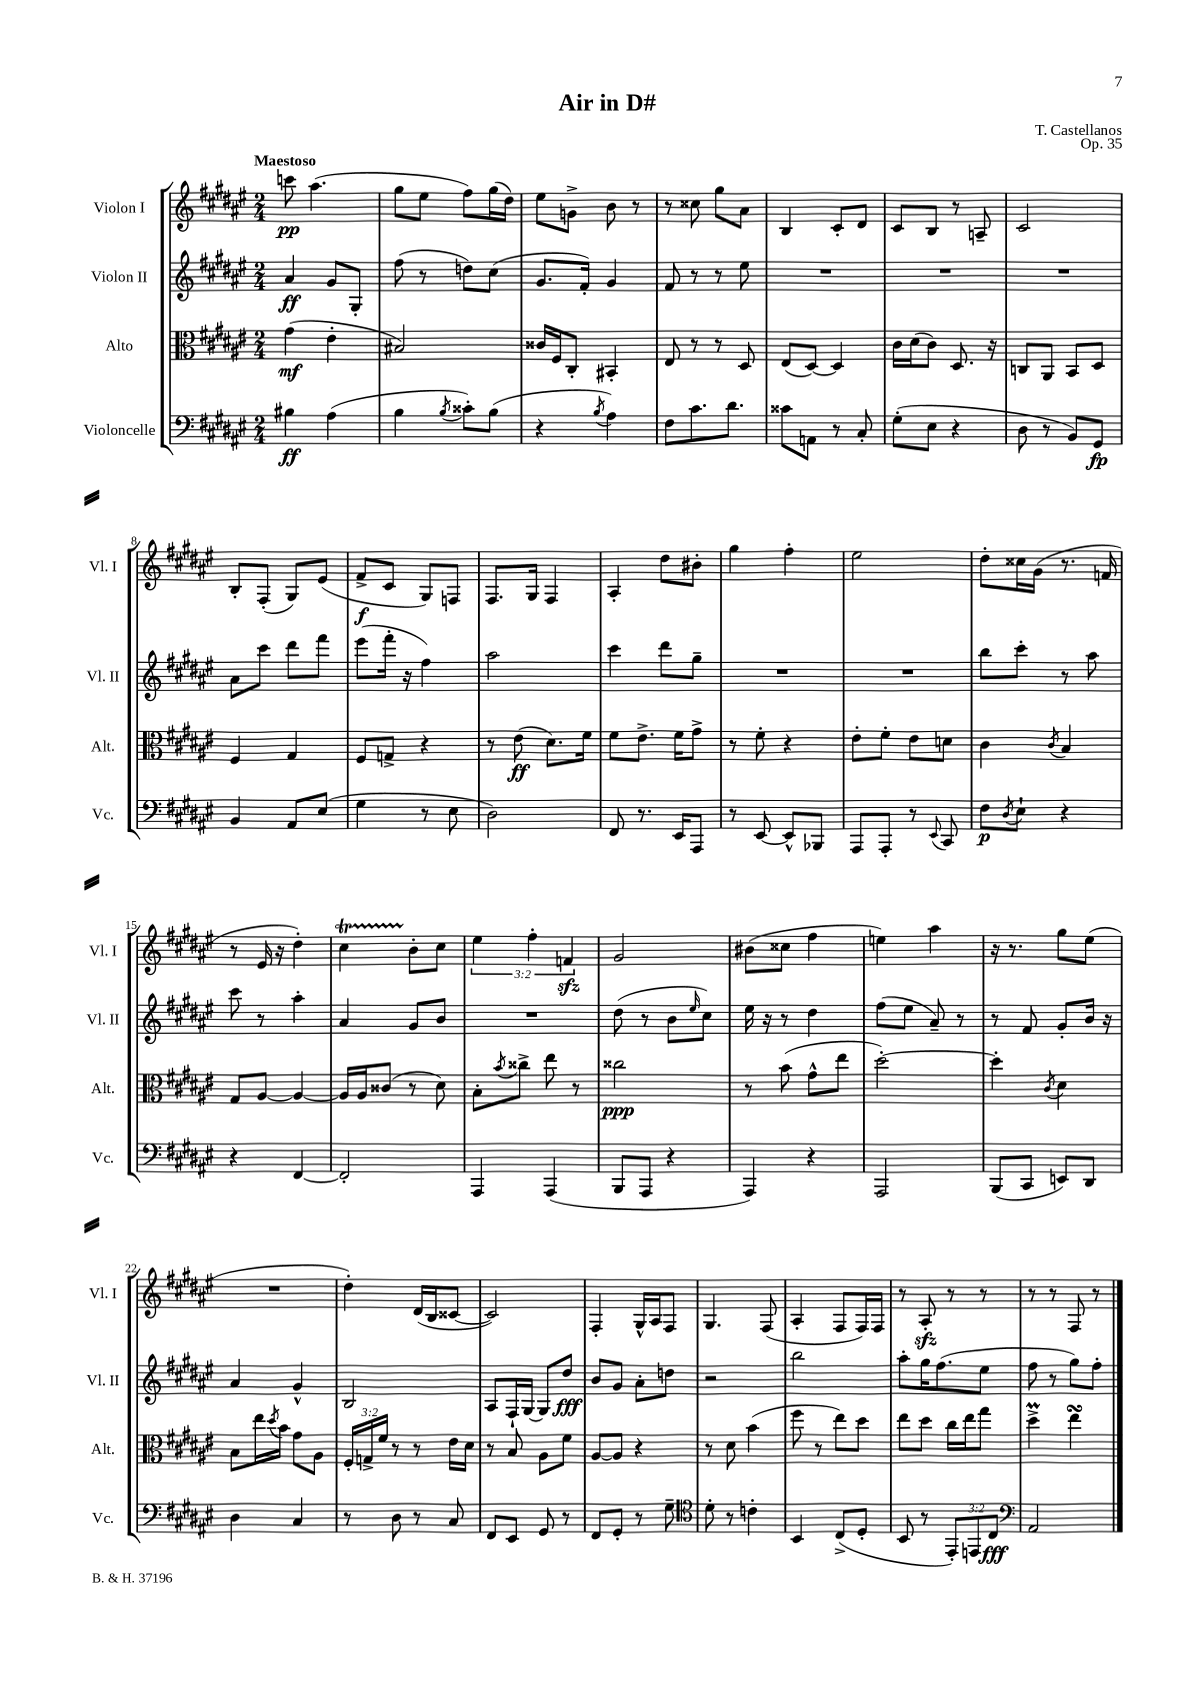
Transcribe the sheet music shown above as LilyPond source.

\header { title = "Air in D#" composer = "T. Castellanos" opus = "Op. 35" }
<<
\new StaffGroup <<
\new Staff = "s0" \with { instrumentName = "Violon I" shortInstrumentName = "Vl. I" } {
    \clef treble \key fis \major \numericTimeSignature \time 2/4 \override Staff.TupletNumber.text = #tuplet-number::calc-fraction-text \tempo "Maestoso"
    c'''8\pp ais''4.( |
    gis''8 eis''8 fis''8) gis''16( dis''16) |
    eis''8 g'8-> b'8 r8 |
    r8 cisis''8 gis''8 ais'8 |
    b4 cis'8-. dis'8 |
    cis'8 b8 r8 a8-- |
    cis'2 |
    b8-. fis8-.( gis8) eis'8( |
    fis'8->\f cis'8 gis8) f8 |
    fis8. gis16 fis4 |
    ais4-. dis''8 bis'8-. |
    gis''4 fis''4-. |
    eis''2 |
    dis''8-. cisis''16 gis'16( r8. f'16 |
    r8 eis'16 r16 dis''4-.) |
    cis''4\startTrillSpan b'8-.\stopTrillSpan cis''8 |
    \tuplet 3/2 { eis''4 fis''4-. f'4\sfz } |
    gis'2 |
    bis'8( cisis''8 fis''4 |
    e''4) ais''4 |
    r16 r8. gis''8 eis''8( |
    R2 |
    dis''4-.) dis'16( b16 cisis'8~ |
    cisis'2) |
    fis4-. gis16-^ ais16 fis8 |
    gis4. fis8( |
    ais4-. fis8 fis16) fis16 |
    r8 ais8-.\sfz r8 r8 |
    r8 r8 fis8 r8 \bar "|." |
}
\new Staff = "s1" \with { instrumentName = "Violon II" shortInstrumentName = "Vl. II" } {
    \clef treble \key fis \major \numericTimeSignature \time 2/4
    ais'4\ff gis'8 gis8-. |
    fis''8( r8 d''8) cis''8( |
    gis'8. fis'16-.) gis'4 |
    fis'8 r8 r8 eis''8 |
    R2 |
    R2 |
    R2 |
    ais'8 cis'''8 dis'''8 fis'''8 |
    eis'''8( fis'''16-. r16 fis''4) |
    ais''2 |
    cis'''4 dis'''8 gis''8-- |
    R2 |
    R2 |
    b''8 cis'''8-. r8 ais''8 |
    cis'''8 r8 ais''4-. |
    ais'4 gis'8 b'8 |
    R2 |
    dis''8( r8 b'8 \grace { eis''16 } cis''8) |
    eis''16 r16 r8 dis''4 |
    fis''8( eis''8 ais'8--) r8 |
    r8 fis'8 gis'8-. b'16 r16 |
    ais'4 gis'4-^ |
    b2 |
    ais8 fis16-! gis16~ gis8 dis''8\fff |
    b'8 gis'8 ais'8-. d''8 |
    r2 |
    b''2 |
    ais''8-. gis''16 fis''8.( eis''8 |
    fis''8 r8 gis''8) fis''8-. \bar "|." |
}
\new Staff = "s2" \with { instrumentName = "Alto" shortInstrumentName = "Alt." } {
    \clef alto \key fis \major \numericTimeSignature \time 2/4 \override Staff.TupletNumber.text = #tuplet-number::calc-fraction-text
    gis'4\mf( eis'4-. |
    bis2) |
    cisis'16 fis16 cis8-. bis,4-. |
    eis8 r8 r8 dis8 |
    eis8( dis8~) dis4 |
    cis'16 dis'16( cis'8) dis8. r16 |
    c8 ais,8 b,8 dis8 |
    fis4 gis4 |
    fis8 g8-> r4 |
    r8 eis'8\ff( dis'8.) fis'16 |
    fis'8 eis'8.-> fis'16 gis'8-> |
    r8 fis'8-. r4 |
    eis'8-. fis'8-. eis'8 d'8 |
    cis'4 \acciaccatura { cis'8 } b4 |
    gis8 ais8~ ais4~ |
    ais16 ais16 cisis'8( r8 dis'8) |
    b8-. \acciaccatura { b'8 } cisis''8-> eis''8 r8 |
    cisis''2\ppp |
    r8 b'8( gis'8-^ eis''8 |
    dis''2~-.) |
    dis''4-. \acciaccatura { cis'8 } dis'4 |
    b8 eis''16 \acciaccatura { dis''8 } b'16 gis'8 ais8 |
    \tuplet 3/2 { fis16-. g16-> fis'16 } r8 r8 eis'16 dis'16 |
    r8 b8 ais8 fis'8 |
    ais8~ ais8 r4 |
    r8 dis'8 b'4( |
    fis''8 r8 eis''8) dis''8 |
    eis''8 dis''8 cis''16 eis''16 gis''8 |
    dis''4->\prall eis''4\turn \bar "|." |
}
\new Staff = "s3" \with { instrumentName = "Violoncelle" shortInstrumentName = "Vc." } {
    \clef bass \key fis \major \numericTimeSignature \time 2/4 \override Staff.TupletNumber.text = #tuplet-number::calc-fraction-text
    bis4\ff ais4( |
    b4 \acciaccatura { b8 } cisis'8-.) b8( |
    r4 \acciaccatura { b8 } ais4) |
    fis8 cis'8. dis'8. |
    cisis'8 a,8 r8 cis8-. |
    gis8-.( eis8 r4 |
    dis8 r8 b,8) gis,8\fp |
    b,4 ais,8 eis8( |
    gis4 r8 eis8 |
    dis2) |
    fis,8 r8. eis,16 ais,,8 |
    r8 eis,8~ eis,8-^ bes,,8 |
    ais,,8 ais,,8-. r8 \appoggiatura { eis,8 } cis,8 |
    fis8\p \acciaccatura { dis8 } eis8-! r4 |
    r4 fis,4~ |
    fis,2-. |
    ais,,4 ais,,4( |
    b,,8 ais,,8 r4 |
    ais,,4) r4 |
    ais,,2 |
    b,,8( cis,8 e,8) dis,8 |
    dis4 cis4 |
    r8 dis8 r8 cis8 |
    fis,8 eis,8 gis,8 r8 |
    fis,8 gis,8-. r8 gis8-- |
    \clef tenor dis'8-. r8 c'4-. |
    b,4 cis8->( dis8-. |
    b,8 r8 \tuplet 3/2 { eis,8-.) e,8 cis8\fff } |
    \clef bass ais,2 \bar "|." |
}
>>
>>
